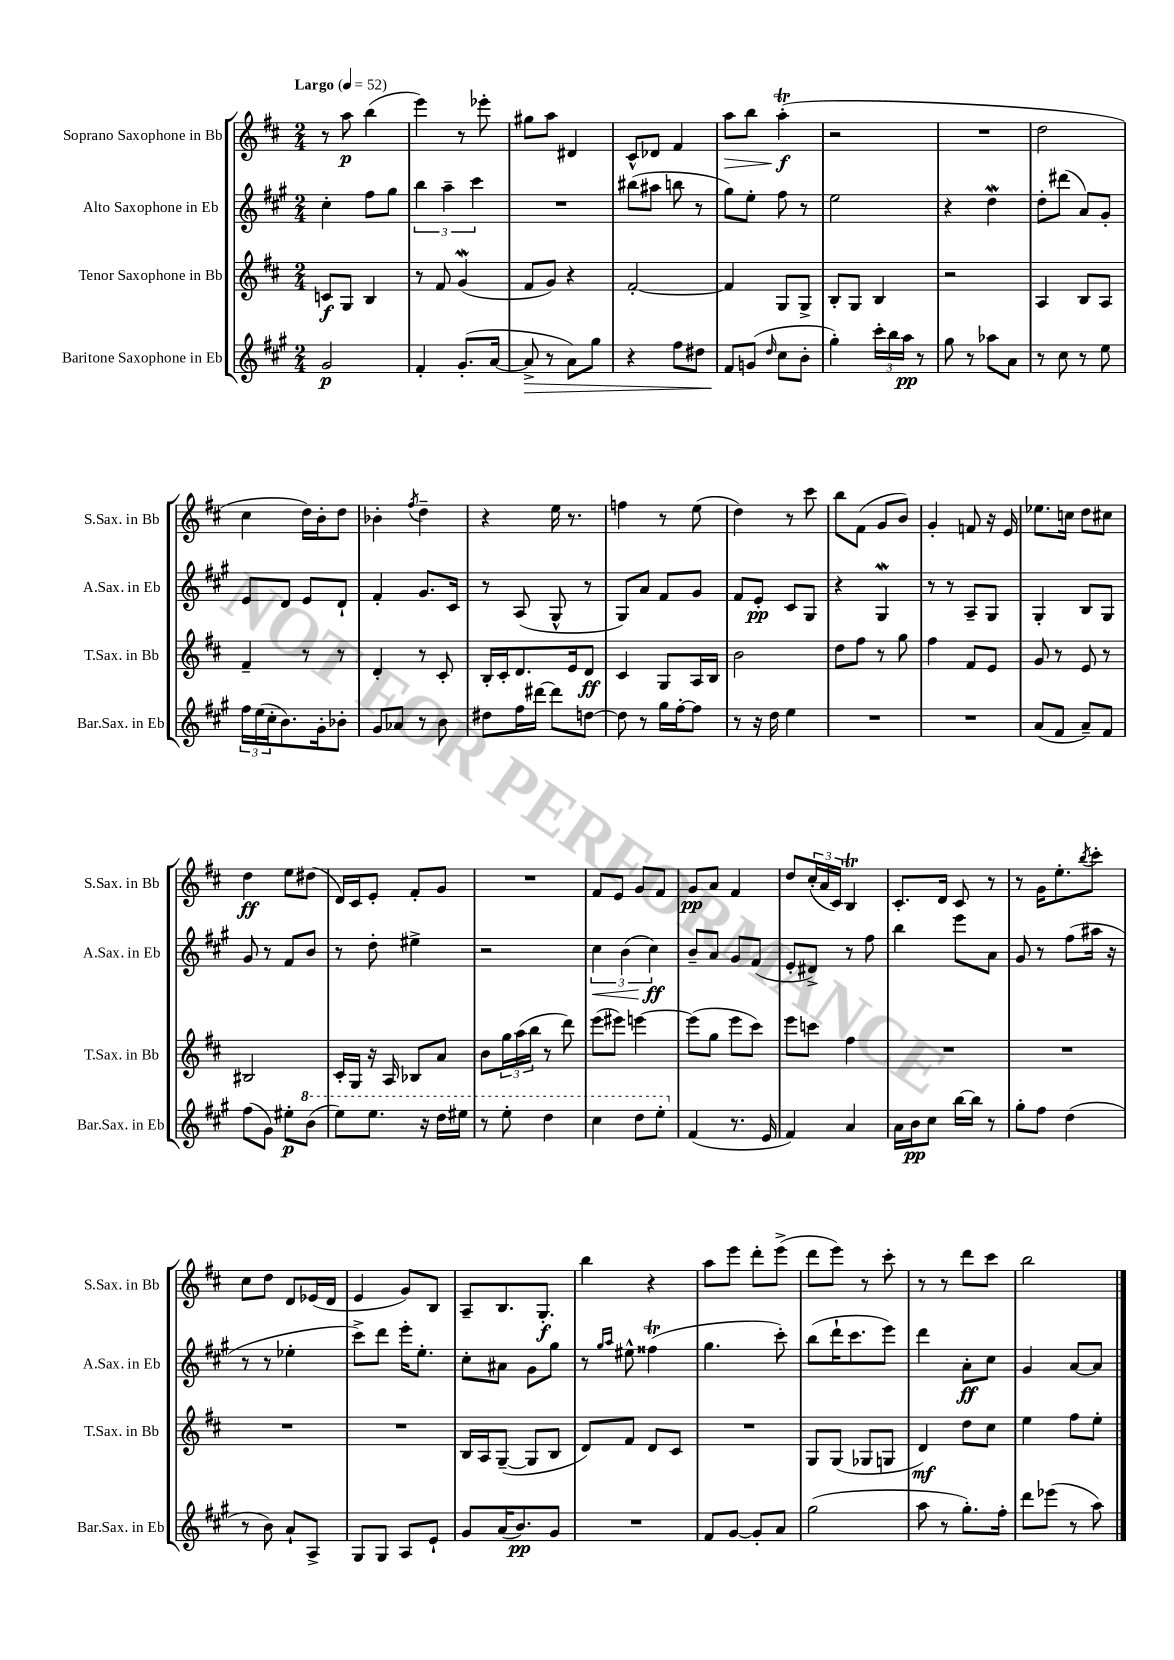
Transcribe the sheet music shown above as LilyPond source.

<<
\new StaffGroup <<
\new Staff = "s0" \with { instrumentName = "Soprano Saxophone in Bb" shortInstrumentName = "S.Sax. in Bb" } {
    \clef treble \key d \major \numericTimeSignature \time 2/4 \tempo "Largo" 4 = 52
    r8 a''8\p b''4( |
    e'''4) r8 ees'''8-. |
    gis''8 a''8 dis'4 |
    cis'8-^ des'8 fis'4 |
    a''8\> b''8 a''4-.\trill\f\!( |
    r2 |
    R2 |
    d''2 |
    cis''4 d''16) b'16-. d''8 |
    bes'4-. \acciaccatura { fis''8 } d''4-- |
    r4 e''16 r8. |
    f''4 r8 e''8( |
    d''4) r8 cis'''8 |
    b''8 fis'8( g'8 b'8) |
    g'4-. f'8 r16 e'16 |
    ees''8. c''16 d''8 cis''8 |
    d''4\ff e''8 dis''8( |
    d'16) cis'16 e'8-. fis'8-. g'8 |
    R2 |
    fis'8 e'8 g'8 fis'8 |
    g'8\pp a'8 fis'4 |
    d''8 \tuplet 3/2 { cis''16-.( a'16 cis'16) } b4\trill |
    cis'8.-. d'16 cis'8 r8 |
    r8 g'16 e''8.-. \acciaccatura { b''8 } cis'''8-. |
    cis''8 d''8 d'8 ees'16( d'16 |
    e'4 g'8) b8 |
    a8-- b8. g8.-.\f |
    b''4 r4 |
    a''8 e'''8 d'''8-. e'''8->( |
    d'''8 e'''8) r8 cis'''8-. |
    r8 r8 d'''8 cis'''8 |
    b''2 \bar "|." |
}
\new Staff = "s1" \with { instrumentName = "Alto Saxophone in Eb" shortInstrumentName = "A.Sax. in Eb" } {
    \clef treble \key a \major \numericTimeSignature \time 2/4
    cis''4-. fis''8 gis''8 |
    \tuplet 3/2 { b''4 a''4-- cis'''4 } |
    R2 |
    bis''8( ais''8 b''8 r8 |
    gis''8) e''8-. fis''8 r8 |
    e''2 |
    r4 d''4\mordent |
    d''8-. dis'''8( a'8) gis'8-. |
    e'8 d'8 e'8 d'8-! |
    fis'4-. gis'8. cis'16 |
    r8 a8( gis8-^ r8 |
    gis8) a'8 fis'8 gis'8 |
    fis'8 e'8-.\pp cis'8 gis8 |
    r4 gis4\mordent |
    r8 r8 a8-- gis8 |
    gis4-. b8 gis8 |
    gis'8 r8 fis'8 b'8 |
    r8 d''8-. eis''4-> |
    r2 |
    \tuplet 3/2 { cis''4\< b'4( cis''4\ff\!) } |
    b'8-- a'8 gis'8 fis'8( |
    e'8-. dis'8->) r8 fis''8 |
    b''4 e'''8 a'8 |
    gis'8 r8 fis''8( ais''16 r16 |
    r8 r8 ees''4-. |
    cis'''8->) d'''8 e'''16-. e''8.-. |
    cis''8-. ais'8 gis'8 gis''8 |
    r8 \grace { gis''16 a''16 } eis''8-^ fisis''4\trill( |
    gis''4. cis'''8-.) |
    b''8( d'''16-! cis'''8. e'''8) |
    d'''4 a'8-.\ff cis''8 |
    gis'4 a'8~ a'8 \bar "|." |
}
\new Staff = "s2" \with { instrumentName = "Tenor Saxophone in Bb" shortInstrumentName = "T.Sax. in Bb" } {
    \clef treble \key d \major \numericTimeSignature \time 2/4
    c'8\f g8 b4 |
    r8 fis'8 g'4\mordent( |
    fis'8 g'8) r4 |
    fis'2~-. |
    fis'4 g8 g8-> |
    b8-. g8 b4 |
    r2 |
    a4 b8 a8 |
    fis'4-- r8 r8 |
    d'4-. r8 cis'8-. |
    b16-. cis'16-. d'8. e'16 d'8\ff |
    cis'4 g8 a16 b16 |
    b'2 |
    d''8 fis''8 r8 g''8 |
    fis''4 fis'8 e'8 |
    g'8 r8 e'8 r8 |
    bis2 |
    cis'16-. g16 r16 a16 bes8 a'8 |
    b'8 \tuplet 3/2 { g''16 a''16( b''16 } r8 d'''8) |
    e'''8( eis'''8) e'''4~ |
    e'''8( g''8 e'''8 cis'''8) |
    e'''8 c'''8 fis''4 |
    R2 |
    R2 |
    R2 |
    R2 |
    b16 a16 g8~--( g8 b8 |
    d'8) fis'8 d'8 cis'8 |
    R2 |
    g8 g8( ges8 g8 |
    d'4\mf) d''8 cis''8 |
    e''4 fis''8 e''8-. \bar "|." |
}
\new Staff = "s3" \with { instrumentName = "Baritone Saxophone in Eb" shortInstrumentName = "Bar.Sax. in Eb" } {
    \clef treble \key a \major \numericTimeSignature \time 2/4
    gis'2\p |
    fis'4-. gis'8.-.( a'16~ |
    a'8->\> r8 a'8) gis''8 |
    r4 fis''8 dis''8 |
    fis'8\! g'8( \grace { d''16 } cis''8 b'8-. |
    gis''4-.) \tuplet 3/2 { cis'''16-. b''16 a''16\pp } r8 |
    gis''8 r8 aes''8 a'8 |
    r8 cis''8 r8 e''8 |
    \tuplet 3/2 { fis''16 e''16( cis''16-. } b'8.) gis'16-. bes'8-. |
    gis'8 aes'8 r8 b'8 |
    dis''8 fis''16 dis'''16~ dis'''8 d''8~ |
    d''8 r8 gis''16 fis''16~-. fis''8 |
    r8 r16 d''16 e''4 |
    R2 |
    R2 |
    a'8( fis'8 a'8--) fis'8 |
    fis''8( gis'8) eis''8-.\p \ottava #1 b''8( |
    e'''8) e'''8. r16 d'''16 eis'''16 |
    r8 e'''8-. d'''4 |
    cis'''4 d'''8 e'''8-. \ottava #0 |
    fis'4( r8. e'16 |
    fis'4) a'4 |
    a'16 b'16\pp cis''8 b''16~ b''16 r8 |
    gis''8-. fis''8 d''4( |
    r8 b'8) a'8-! a8-> |
    gis8 gis8 a8 e'8-! |
    gis'8 a'16( b'8.\pp) gis'8 |
    R2 |
    fis'8 gis'8~ gis'8-. a'8 |
    gis''2( |
    a''8 r8 gis''8.-.) fis''16-. |
    d'''8 ees'''8( r8 a''8) \bar "|." |
}
>>
>>
\layout { \context { \Score \remove "Bar_number_engraver" } }
